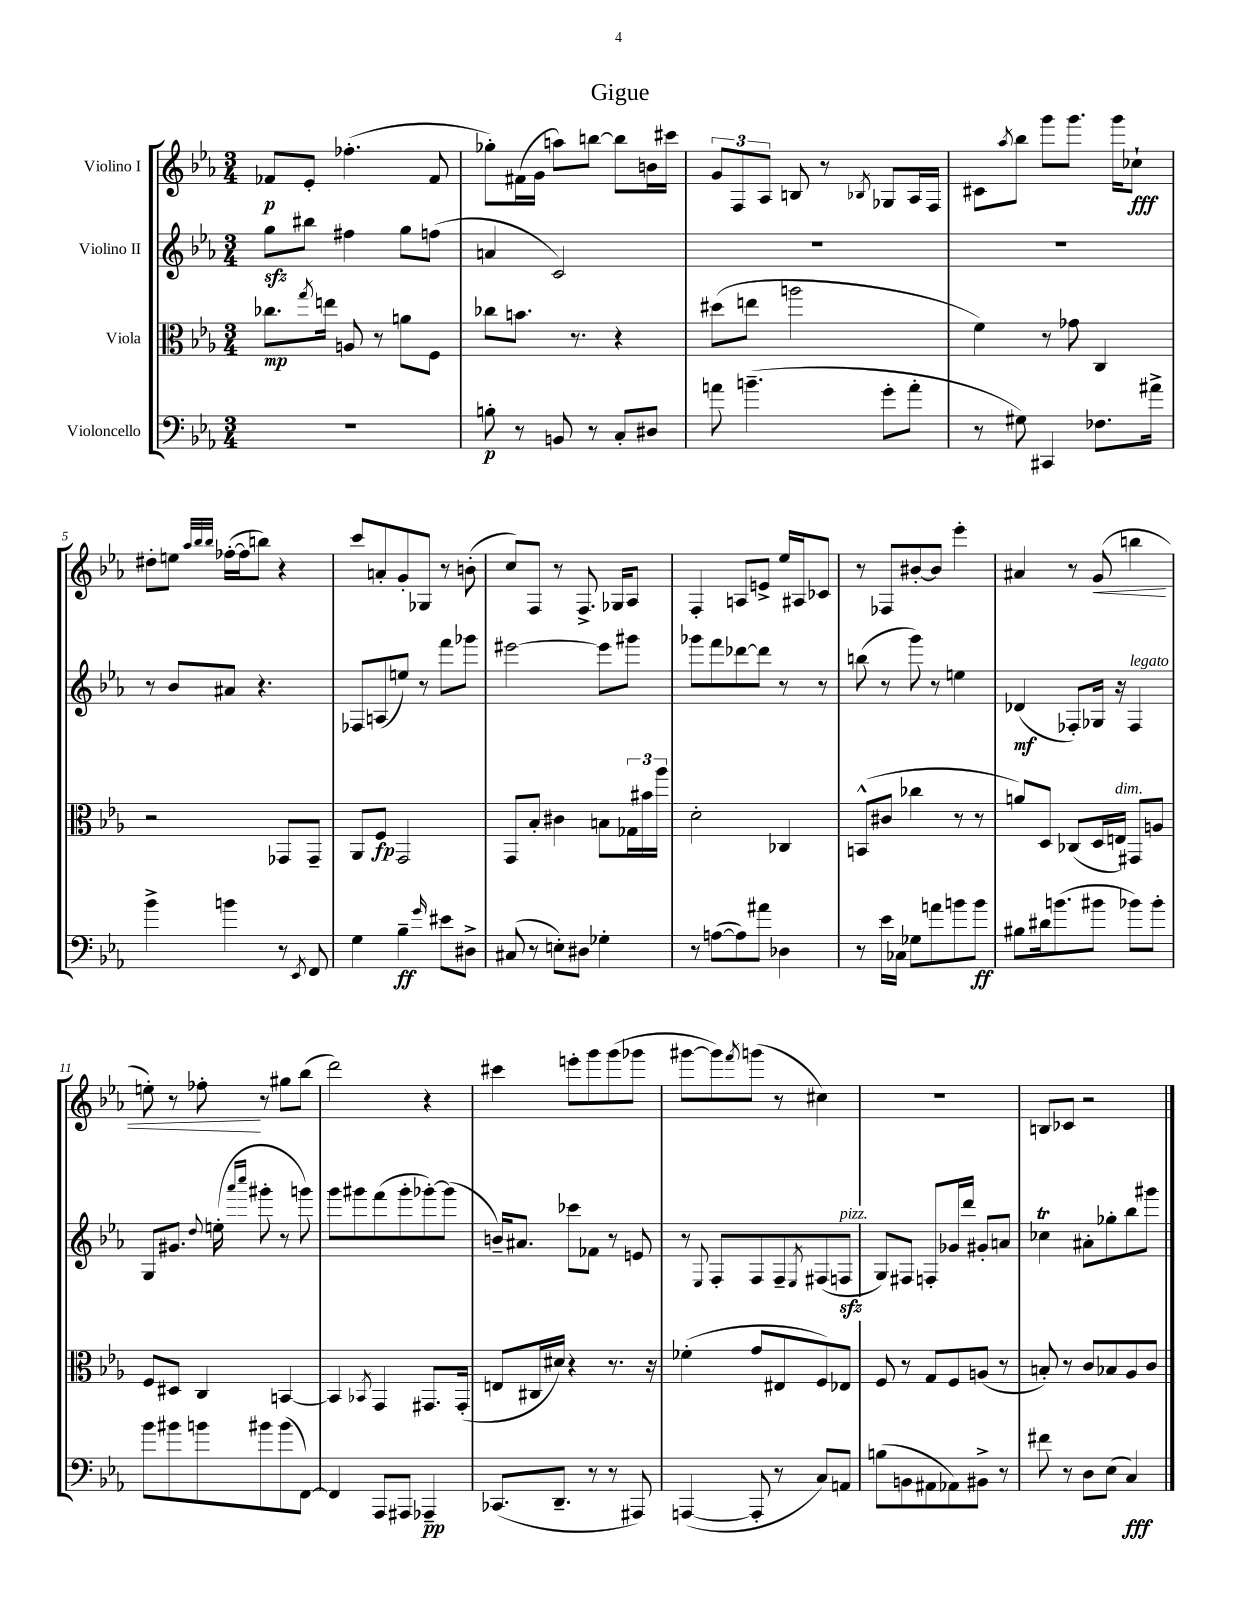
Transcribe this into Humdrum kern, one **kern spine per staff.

**kern	**kern	**kern	**kern
*staff4	*staff3	*staff2	*staff1
*clefF4	*clefC3	*clefG2	*clefG2
*k[b-e-a-]	*k[b-e-a-]	*k[b-e-a-]	*k[b-e-a-]
*M3/4	*M3/4	*M3/4	*M3/4
2.r	8.cc-\L	8gg\L	8f-/L
.	.	8bb#\J	8e-'/J
.	8qgg/	.	.
.	16ee\Jk	.	.
.	8A/	4ff#\	(4.ff-'\
.	8r	.	.
.	8a\L	8gg\L	.
.	8F\J	(8ff\J	8f-/
=	=	=	=
8B'\	8cc-\L	4a/	8gg-'\L)
8r	8.b\J	.	(16f#\L
.	.	.	16g\JJ
8BB/	.	2c/)	8aa\L)
.	8.r	.	.
8r	.	.	[8bb\J
8C'/L	4r	.	8bb\]L
8D#/J	.	.	16b\L
.	.	.	16ccc#\JJ
=	=	=	=
8a\	(8dd#\L	2.r	12g/L
.	.	.	12F/
(4.b~\	8ee\J	.	.
.	.	.	12A-/J
.	2aa\	.	8B/
.	.	.	8r
.	.	.	8qB-/
8g'\L	.	.	8G-/L
8a'\J	.	.	16A-/L
.	.	.	16F/JJ
=	=	=	=
8r	4f\)	2.r	8c#\L
.	.	.	8qaa-/
8G#\)	.	.	8bb-\J
4CC#/	8r	.	8ggg\L
.	8g-\	.	8.ggg\J
8.F-\L	4C/	.	.
.	.	.	16ggg\LK
.	.	.	8cc-`\J
16a#^\Jk	.	.	.
=	=	=	=
4b-^\	2r	8r	8dd#'\L
.	.	8b-/L	8ee\J
.	.	.	32qqaa-/LLL
.	.	.	32qqbb-/
.	.	.	32qqbb-/JJJ
4b\	.	8a#/J	([16ff-'\LL
.	.	.	16ff-\]J
.	.	4.r	8bb\J)
8r	8GG-/L	.	4r
8qEE-/	.	.	.
8FF/	8GG-~/J	.	.
=	=	=	=
4G\	8AA-/L	8F-/L	8ccc/L
.	8F/J	(8A/	8a'/
4B-~\	2GG/	8ee/J)	8g'/
.	.	8r	8G-/J
16qqg/	.	.	.
8e#\L	.	8fff\L	8r
8D#^\J	.	8ggg-\J	(8b'\
=	=	=	=
(8C#/	8GG/L	[2eee#\	8cc/L)
8r	8B-'/J	.	8F/J
8E'\L)	4c#\	.	8r
8D#\J	.	.	8.F^/
4G-'\	8B\L	8eee#\]L	.
.	.	.	16G-/LK
.	24G-\L	8ggg#\J	8A-/J
.	24b#\	.	.
.	24aa-\JJ	.	.
=	=	=	=
8r	2d'\	8ggg-\L	4F'/
([8A\L	.	8fff\	.
8A\])	.	[8ddd-\	8A/L
8a#\J	.	8ddd-\]J	8e^/J
4D-\	4C-/	8r	16ee-/LL
.	.	.	16A#/J
.	.	8r	8c-/J
=	=	=	=
8r	(8BB^^/L	(8bb\	8r
16e-\LL	8c#/J	8r	8F-/L
16C-\JJ	.	.	.
8G-\L	4cc-\	8ggg\)	[8b#'/
8a\	.	8r	8b#/]J
8b\	8r	4ee\	4eee-'\
8b\J	8r	.	.
=	=	=	=
8B#\L	8a/L)	(4d-/	4a#/
16d#\k	8D/J	.	.
(8.b\	.	.	.
.	(8C-/L	8F-'/L)	8r
8b#\J	16D/L	16G-/Jk	(8g/
.	16E/JJ)	16r	.
8b-\L)	8GG#/L	4F-/	4bb\
8b-'\J	8A/J	.	.
=	=	=	=
8b-\L	8F/L	8G/L	8ee'\)
8b#\	8D#/J	8.g#/J	8r
8b\	4C/	.	8ff-'\
.	.	8qqdd/	.
.	.	(16ee'\	.
.	.	16qqaaa-/LL	.
.	.	16qqcccc/JJ	.
8b#\	.	8ggg#'\	8r
(8b#\	[4BB/	8r	8gg#\L
[8FF\J)	.	8ggg\)	(8bb-\J
=	=	=	=
4FF/]	4BB/]	8ggg\L	2ddd\)
.	.	8ggg#\	.
.	8qBB-/	.	.
8AAA-/L	4GG/	(8fff\	.
8AAA#/J	.	8ggg#'\	.
4AAA-~/	8.GG#/L	[8ggg-'\)	4r
.	.	(8ggg-\]J	.
.	(16GG#'/Jk	.	.
=	=	=	=
(8.CC-/L	8E/L	16b~/LK)	4ccc#\
.	.	8.a#/J	.
.	16C#/L	.	.
8.DD~/J	16d#/JJ)	.	.
.	4r	8ccc-\L	8eee'\L
8r	.	8f-\J	8ggg\
8r	8.r	8r	(8ggg\
8AAA#/)	.	8e/	8ggg-\J
.	16r	.	.
=	=	=	=
([4AAA/	(4f-'\	8r	[8ggg#\L
.	.	8qqE-/	.
.	.	8F'/L	8ggg#\])
.	.	.	8qfff/
8AAA'/]	8g/L	8F/	(8ggg\J
8r	8E#/	8F~/	8r
.	.	8qE-/	.
8C/L)	8F/)	(8F#/	4cc#\)
8AA/J	8E-/J	8F/J	.
=	=	=	=
(8B\L	8F/	8G/L)	2.r
8BB\	8r	8F#/J	.
8AA#\	8G/L	8F'/L	.
8AA-\)	8F/	16g-/L	.
.	.	16ddd/JJ	.
8BB#^\J	(8A/J	8g#'/L	.
8r	8r	8a/J	.
=	=	=	=
8f#\	8B'/)	4cc-\	8B/L
8r	8r	.	8c-/J
8D\L	8c/L	8a#'\L	2r
(8E-\J	8B-/	8gg-'\	.
4C/)	8A-/	8bb-\	.
.	8c/J	8ggg#\J	.
==	==	==	==
*-	*-	*-	*-
